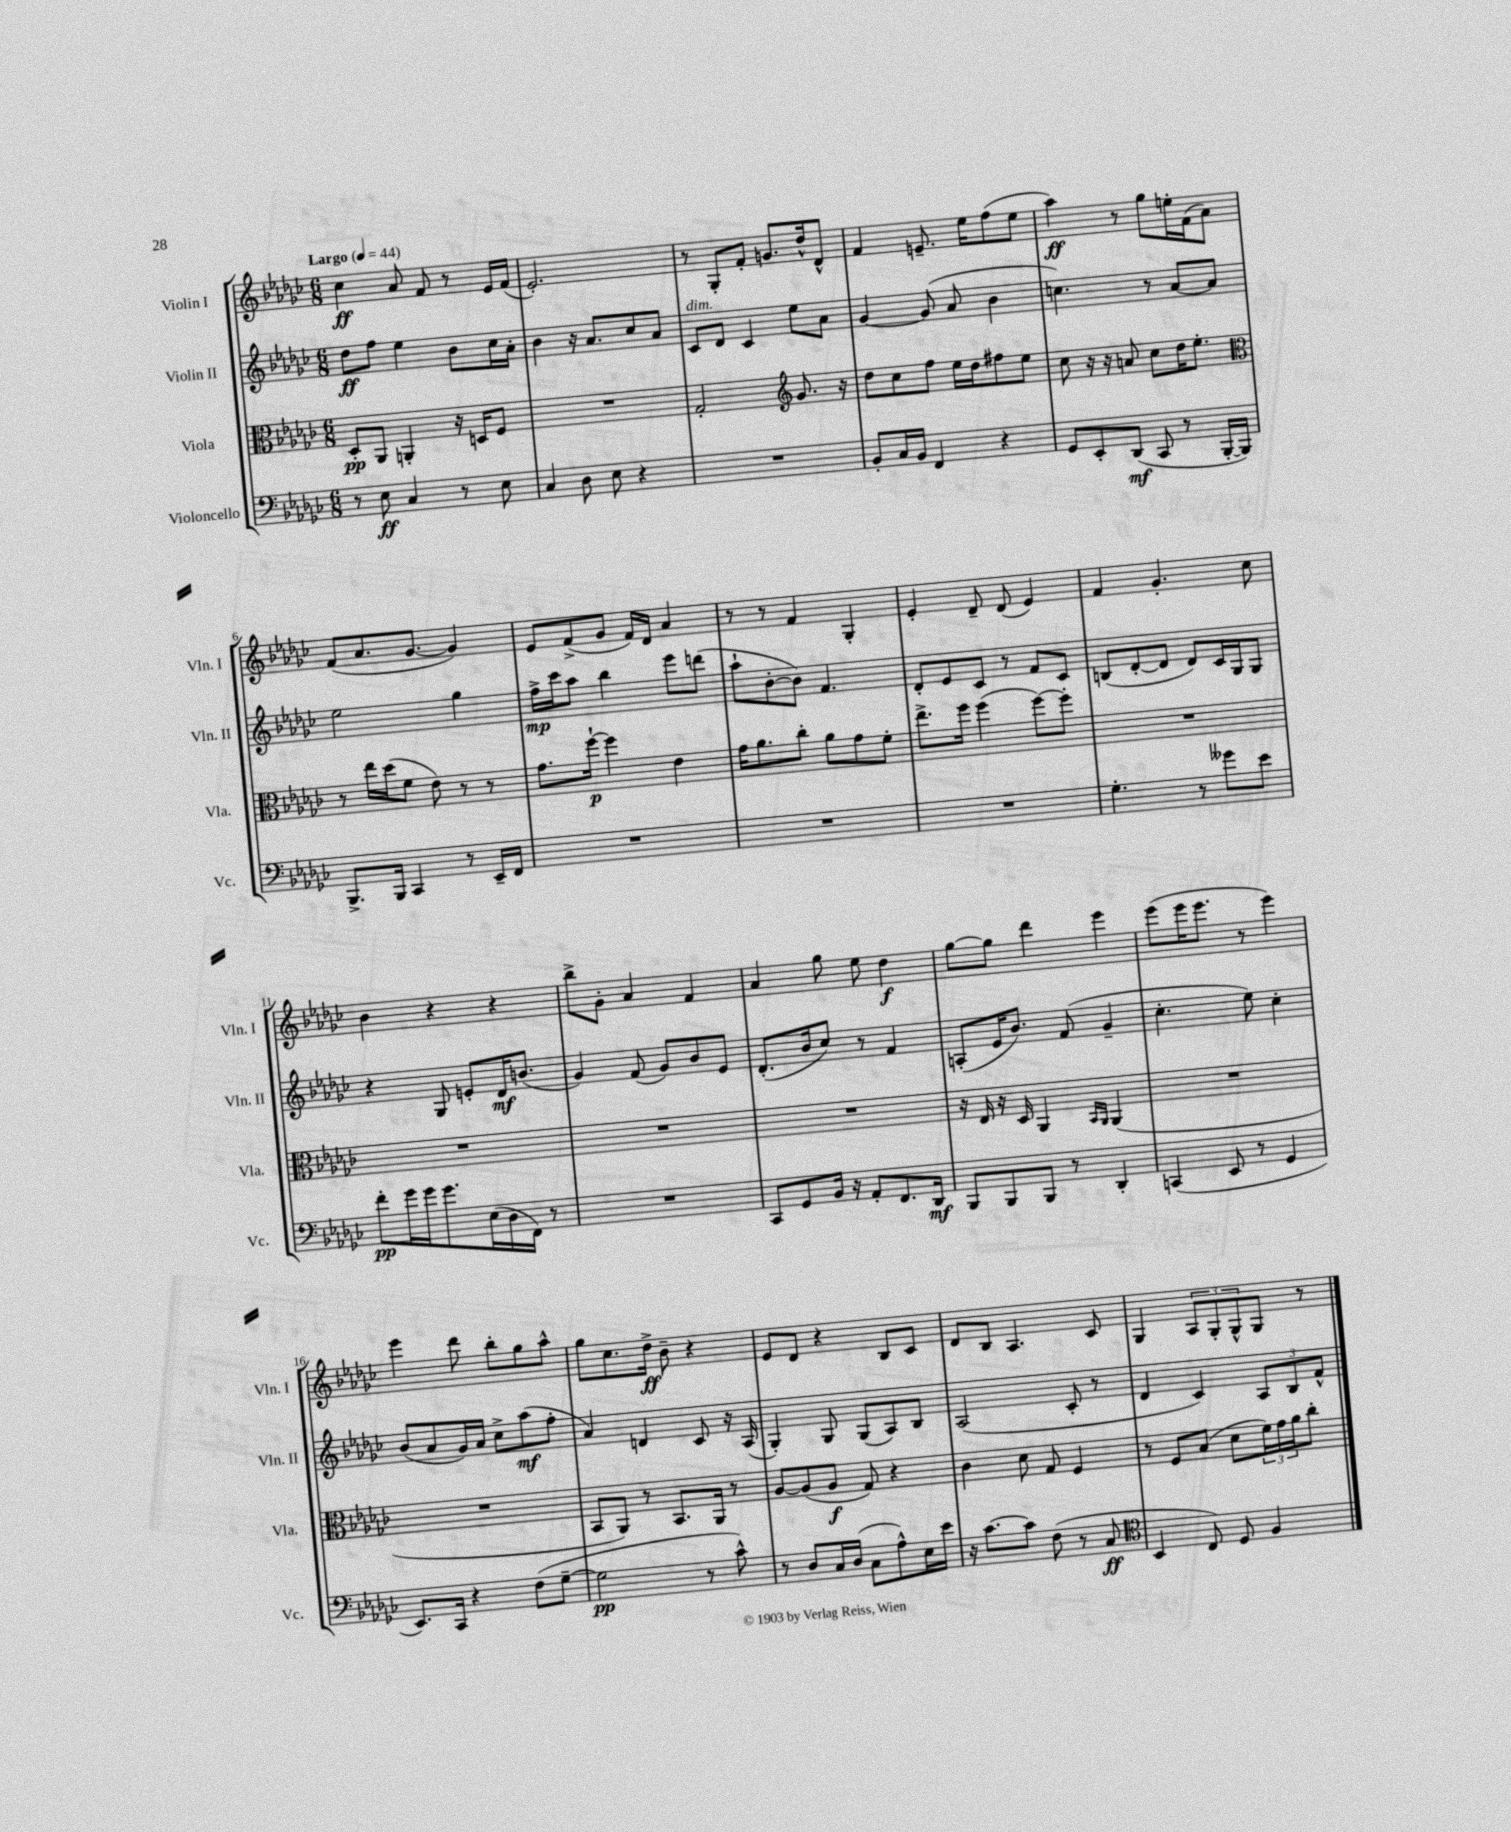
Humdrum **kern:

**kern	**kern	**kern	**kern
*staff4	*staff3	*staff2	*staff1
*clefF4	*clefC3	*clefG2	*clefG2
*k[b-e-a-d-g-c-]	*k[b-e-a-d-g-c-]	*k[b-e-a-d-g-c-]	*k[b-e-a-d-g-c-]
*M6/8	*M6/8	*M6/8	*M6/8
*MM44	*MM44	*MM44	*MM44
8r	8D-'	8dd-	4cc-
8E-	8AA-	8ff	.
4C-	4AA'	4ee-	8a-
.	.	.	8f
8r	16r	8b-	8r
.	16D	.	.
8E-	8F	16cc-	16e-
.	.	16a-'	(16f
=	=	=	=
4C-	2.r	4b-	2.e-')
8D-	.	16r	.
.	.	8.a-	.
8E-	.	.	.
4r	.	8cc-	.
.	.	8a-	.
=	=	=	=
2.r	2G-'	8c-	8r
.	.	8d-	8G-'
.	.	4c-	8f'
.	.	.	8.g
*	*clefG2	*	*
.	8.g-	8ee-	.
.	.	.	16dd-^^
.	.	8a-	8d-^^
.	16r	.	.
=	=	=	=
8BB-'	8dd-	[4g-	4f
16C-	8cc-	.	.
16BB-	.	.	.
4FF	8ff	(8g-]	8.e~
.	16ee-	8a-	.
.	16dd-	.	16ee-
4r	8ff#	4b-	(8ff
.	8ee-	.	8ee-
=	=	=	=
8GG-	8cc-	4.cc)	4aa-)
8EE-'	16r	.	.
.	16r	.	.
(8DD-	8a	.	8r
8CC-	8cc-	8r	8gg-
8r	16dd-	[8a-	16ee'
.	8.ee-'	.	(16f
[16BBB-'	.	8a-]	8a-)
16BBB-])	.	.	.
=	=	=	=
*	*clefC3	*	*
8.BBB-^	8r	2ee-	(8f
.	16ee-	.	8.a-
16BBB-	(16dd-	.	.
4CC-	8f	.	.
.	.	.	[8.g-
.	8e-)	.	.
8r	8r	4gg-	4g-])
16EE-~	8r	.	.
16FF	.	.	.
=	=	=	=
2.r	8.g-	16ff^	8e-
.	.	16ccc-	.
.	.	8aa-	(8f^
.	[16ff`	.	.
.	4ff]	4bb-	8g-
.	.	.	16f)
.	.	.	16d-
.	4e-	8eee-	4a-
.	.	(8ddd	.
=	=	=	=
2.r	16g-	8aa-`	8r
.	8.a-	.	.
.	.	[8b-'	8r
.	8cc-'	8b-])	4f
.	8a-	4.f	.
.	8g-	.	4G-'
.	8f'	.	.
=	=	=	=
2.r	8.ee-^	8d-'	4e-'
.	.	8e-	.
.	16ff	.	.
.	(4ff	8c-	8d-~
.	.	8r	(8d-
.	[8ff)	8f	4e-)
.	8ff']	8c-	.
=	=	=	=
4.G-'	2.r	(8B	4f
.	.	[8d-'	.
.	.	8d-]	4.g-'
8r	.	8d-)	.
8g--	.	16c-	.
.	.	16G-	.
8e-	.	8G-	8cc-
=	=	=	=
8f'	2.r	4r	4b-
16g-	.	.	.
16g-	.	.	.
8.g-	.	8G-	4r
.	.	8e'	.
(16E-	.	.	.
16D-	.	16d-	4r
16FF)	.	(8.b	.
8r	.	.	.
=	=	=	=
2.r	2.r	4g-)	8bb-^
.	.	.	8g-'
.	.	(8f	4a-
.	.	8g-)	.
.	.	8b-	4f
.	.	8e-	.
=	=	=	=
8CC-	2.r	(8.d-'	4a-
8GG-	.	.	.
.	.	16b-	.
16BB-	.	8cc-)	8gg-
16r	.	.	.
8AA-'	.	8r	8ee-
8.FF	.	4f	4dd-
16DD-	.	.	.
=	=	=	=
8BBB-	16r	(8A'	[8gg-
.	16E-	.	.
8BBB-	16r	16e-	8gg-]
.	16D-	8.b-)	.
8BBB-	4AA-	.	4ddd-
8r	.	(8f	.
.	16qqBB-	.	.
.	16qqAA-	.	.
4DD-'	(4AA-	4g-~	4eee-
=	=	=	=
(4CC	2.r	4.cc-'	(8eee-
.	.	.	16eee-
.	.	.	8.eee-
8EE-	.	.	.
8r	.	8ee-)	8r
4GG-	.	4cc-'	4eee-)
=	=	=	=
8.EE-)	2.r	(8b-	4eee-
.	.	8a-	.
16CC-	.	.	.
4r	.	16g-)	8ddd-
.	.	16a-	.
.	.	8cc-^	8bb-'
(8F	.	(8aa-	8gg-
[8G-~	.	8ff'	8aa-^^
=	=	=	=
2G-]	8BB-	4a-)	8gg-
.	8AA-)	.	8.cc-
.	8r	4d	.
.	.	.	16dd-^
.	8.BB-	.	8b-~
8r	.	8c-	4r
.	16AA-	.	.
8c-^^)	8r	16r	.
.	.	(16A-	.
=	=	=	=
8r	[8A-	4G-')	8e-
8D-	(8A-]	.	8d-
16C-	8A-	8G-	4r
(16D-	.	.	.
8C-	8G-)	(8G-	.
8A-^^)	4r	8A-)	8B-
16E-	.	8B-	8c-
16e-	.	.	.
=	=	=	=
16r	4c-	(2A-	8d-
[8.c-	.	.	.
.	.	.	8B-
8c-]	8d-	.	4.A-
(8F	8G-	.	.
8r	4F	8c-'	.
8C-	.	8r	8c-
=	=	=	=
*clefC4	*	*	*
4BB-	8r	4d-	4G-
.	8F	.	.
8C-)	(8B-	4c-)	12A-
.	.	.	12G-'
8D-	8d-	.	.
.	.	.	12G-^^
4F	24f)	12A-	8G-
.	24g-	.	.
.	24a-	12B-	.
.	8cc-'	.	8r
.	.	12f^^	.
==	==	==	==
*-	*-	*-	*-
